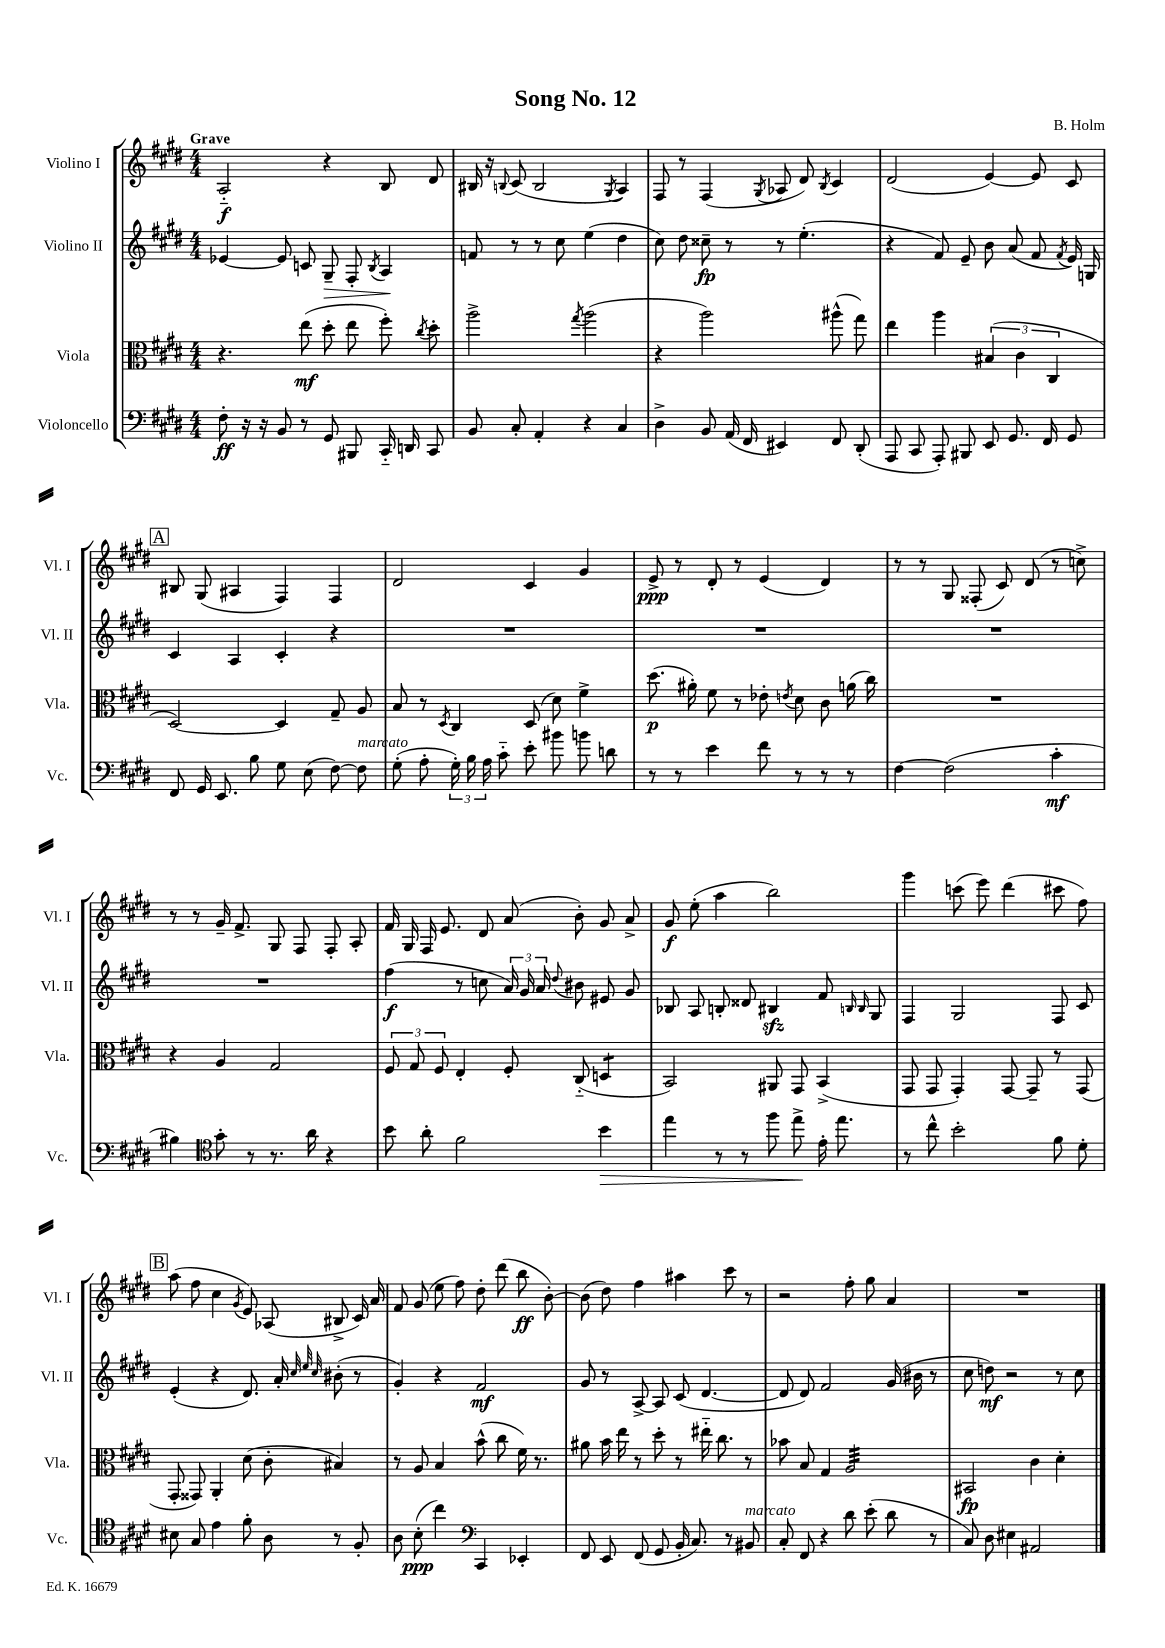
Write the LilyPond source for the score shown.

\header { title = "Song No. 12" composer = "B. Holm" }
<<
\new StaffGroup <<
\new Staff = "s0" \with { instrumentName = "Violino I" shortInstrumentName = "Vl. I" } {
    \clef treble \key e \major \numericTimeSignature \time 4/4 \tempo "Grave"
    \autoBeamOff a2-_\f r4 b8 dis'8 |
    bis16 r16 \appoggiatura { b8 } cis'8( b2 \acciaccatura { gis8 } a4) |
    fis8 r8 fis4( \acciaccatura { gis8 } aes8 dis'8) \acciaccatura { b8 } cis'4 |
    dis'2( e'4~) e'8 cis'8 |
    \mark \markup { \box "A" } bis8 gis8( ais4 fis4) fis4 |
    dis'2 cis'4 gis'4 |
    e'8->\ppp r8 dis'8-. r8 e'4( dis'4) |
    r8 r8 gis8 fisis8-.( cis'8) dis'8( r8 c''8->) |
    r8 r8 gis'16-- fis'8.-> gis8 fis8 fis8-. a8-. |
    fis'16 gis16 fis16 e'8. dis'8 a'8( b'8-.) gis'8 a'8-> |
    gis'8\f e''8-.( a''4 b''2) |
    gis'''4 c'''8( e'''8) dis'''4( cis'''8 fis''8) |
    \mark \markup { \box "B" } a''8( fis''8 cis''4 \acciaccatura { gis'8 } e'8) aes8( bis8-> cis'16) a'16 |
    fis'8 gis'8( e''8 fis''8) dis''8-. dis'''8( b''8\ff b'8~-.) |
    b'8( dis''8) fis''4 ais''4 cis'''8 r8 |
    r2 fis''8-. gis''8 a'4 |
    R1 \bar "|." |
}
\new Staff = "s1" \with { instrumentName = "Violino II" shortInstrumentName = "Vl. II" } {
    \clef treble \key e \major \numericTimeSignature \time 4/4
    \autoBeamOff ees'4~ ees'8 c'8 gis8--\> fis8-. \acciaccatura { b8 } a4\! |
    f'8 r8 r8 cis''8 e''4( dis''4 |
    cis''8) dis''8 cisis''8--\fp r8 r8 e''4.-.( |
    r4 fis'8) e'8-- b'8 a'8( fis'8 \acciaccatura { fis'8 } e'16) g16 |
    \mark \markup { \box "A" } cis'4 a4 cis'4-. r4 |
    R1 |
    R1 |
    R1 |
    R1 |
    fis''4\f( r8 c''8 \tuplet 3/2 { a'16) gis'16 a'16 } \appoggiatura { dis''8 } bis'8 eis'8 gis'8 |
    bes8 a8 b8-. disis'8 bis4\sfz fis'8 \grace { b16 b16 } gis8 |
    fis4 gis2 fis8 cis'8 |
    \mark \markup { \box "B" } e'4-.( r4 dis'8.) a'16-. \grace { cis''32 e''32 cis''32 } bis'8-.( r8 |
    gis'4-.) r4 fis'2\mf |
    gis'8 r8 a8~-> a8 cis'8( dis'4.~ |
    dis'8 dis'8) fis'2 gis'16( bis'16 r8 |
    cis''8 d''8\mf) r2 r8 cis''8 \bar "|." |
}
\new Staff = "s2" \with { instrumentName = "Viola" shortInstrumentName = "Vla." } {
    \clef alto \key e \major \numericTimeSignature \time 4/4
    \autoBeamOff r4. e''8\mf( dis''8-. e''8 fis''8-.) \acciaccatura { cis''8 } dis''8-. |
    a''2-> \acciaccatura { gis''8 } a''2( |
    r4 a''2) ais''8-^( gis''8) |
    e''4 a''4 \tuplet 3/2 { bis4( cis'4 cis4 } |
    \mark \markup { \box "A" } dis2~) dis4 gis8-- a8 |
    b8 r8 \acciaccatura { dis8 } cis4 dis8( dis'8) fis'4-> |
    dis''8.\p( ais'16-.) fis'8 r8 ees'8-. \acciaccatura { e'8 } dis'8 cis'8 a'16( cis''16) |
    R1 |
    r4 a4 gis2 |
    \tuplet 3/2 { fis8 gis8 fis8 } e4-. fis8-. cis8-_( d4:8 |
    b,2) ais,8 gis,8 b,4->( |
    gis,8 gis,8 gis,4-.) gis,8~ gis,8-- r8 gis,8( |
    \mark \markup { \box "B" } gis,8-. gisis,8) a,4-. dis'8( cis'8-. bis4) |
    r8 a8 b4 b'8-^( cis''8 fis'16) r8. |
    ais'8 b'16 e''16 r8 dis''8-. r8 eis''16-_ cis''8. r8 |
    bes'8 b8 gis4 a2:32 |
    bis,2\fp cis'4 dis'4-. \bar "|." |
}
\new Staff = "s3" \with { instrumentName = "Violoncello" shortInstrumentName = "Vc." } {
    \clef bass \key e \major \numericTimeSignature \time 4/4
    \autoBeamOff fis8-.\ff r16 r16 b,8 r8 gis,8 bis,,8 cis,16-_ d,16 cis,8 |
    b,8 cis8-. a,4-. r4 cis4 |
    dis4-> b,8 a,16( fis,16 eis,4) fis,8 dis,8-.( |
    a,,8 cis,8 a,,8-.) bis,,8 e,8 gis,8. fis,16 gis,8 |
    \mark \markup { \box "A" } fis,8 gis,16 e,8. b8 gis8 e8( fis8~) fis8^\markup { \italic "marcato" } |
    gis8-.( a8-. \tuplet 3/2 { gis16-.) b16 a16 } cis'8-_ e'8-. bis'8 b'8 d'8 |
    r8 r8 e'4 fis'8 r8 r8 r8 |
    fis4~ fis2( cis'4-.\mf |
    bis4) \clef tenor gis'8-. r8 r8. a'16 r4 |
    b'8 a'8-. fis'2 b'4\> |
    e''4 r8 r8 fis''8 e''8->\! e'16-. e''8. |
    r8 cis''8-^ b'2-. fis'8 dis'8-. |
    \mark \markup { \box "B" } bis8 gis8 e'4 fis'8-. a8 r8 fis8-. |
    a8 b8-.\ppp( cis''4) \clef bass cis,4 ees,4-. |
    fis,8 e,8 fis,8( gis,8 b,16-. cis8.) r8 bis,8^\markup { \italic "marcato" } |
    cis8-. fis,8 r4 dis'8 e'8-.( dis'8 r8 |
    cis8) dis8 eis4 ais,2 \bar "|." |
}
>>
>>
\layout { \context { \Score \remove "Bar_number_engraver" } }
